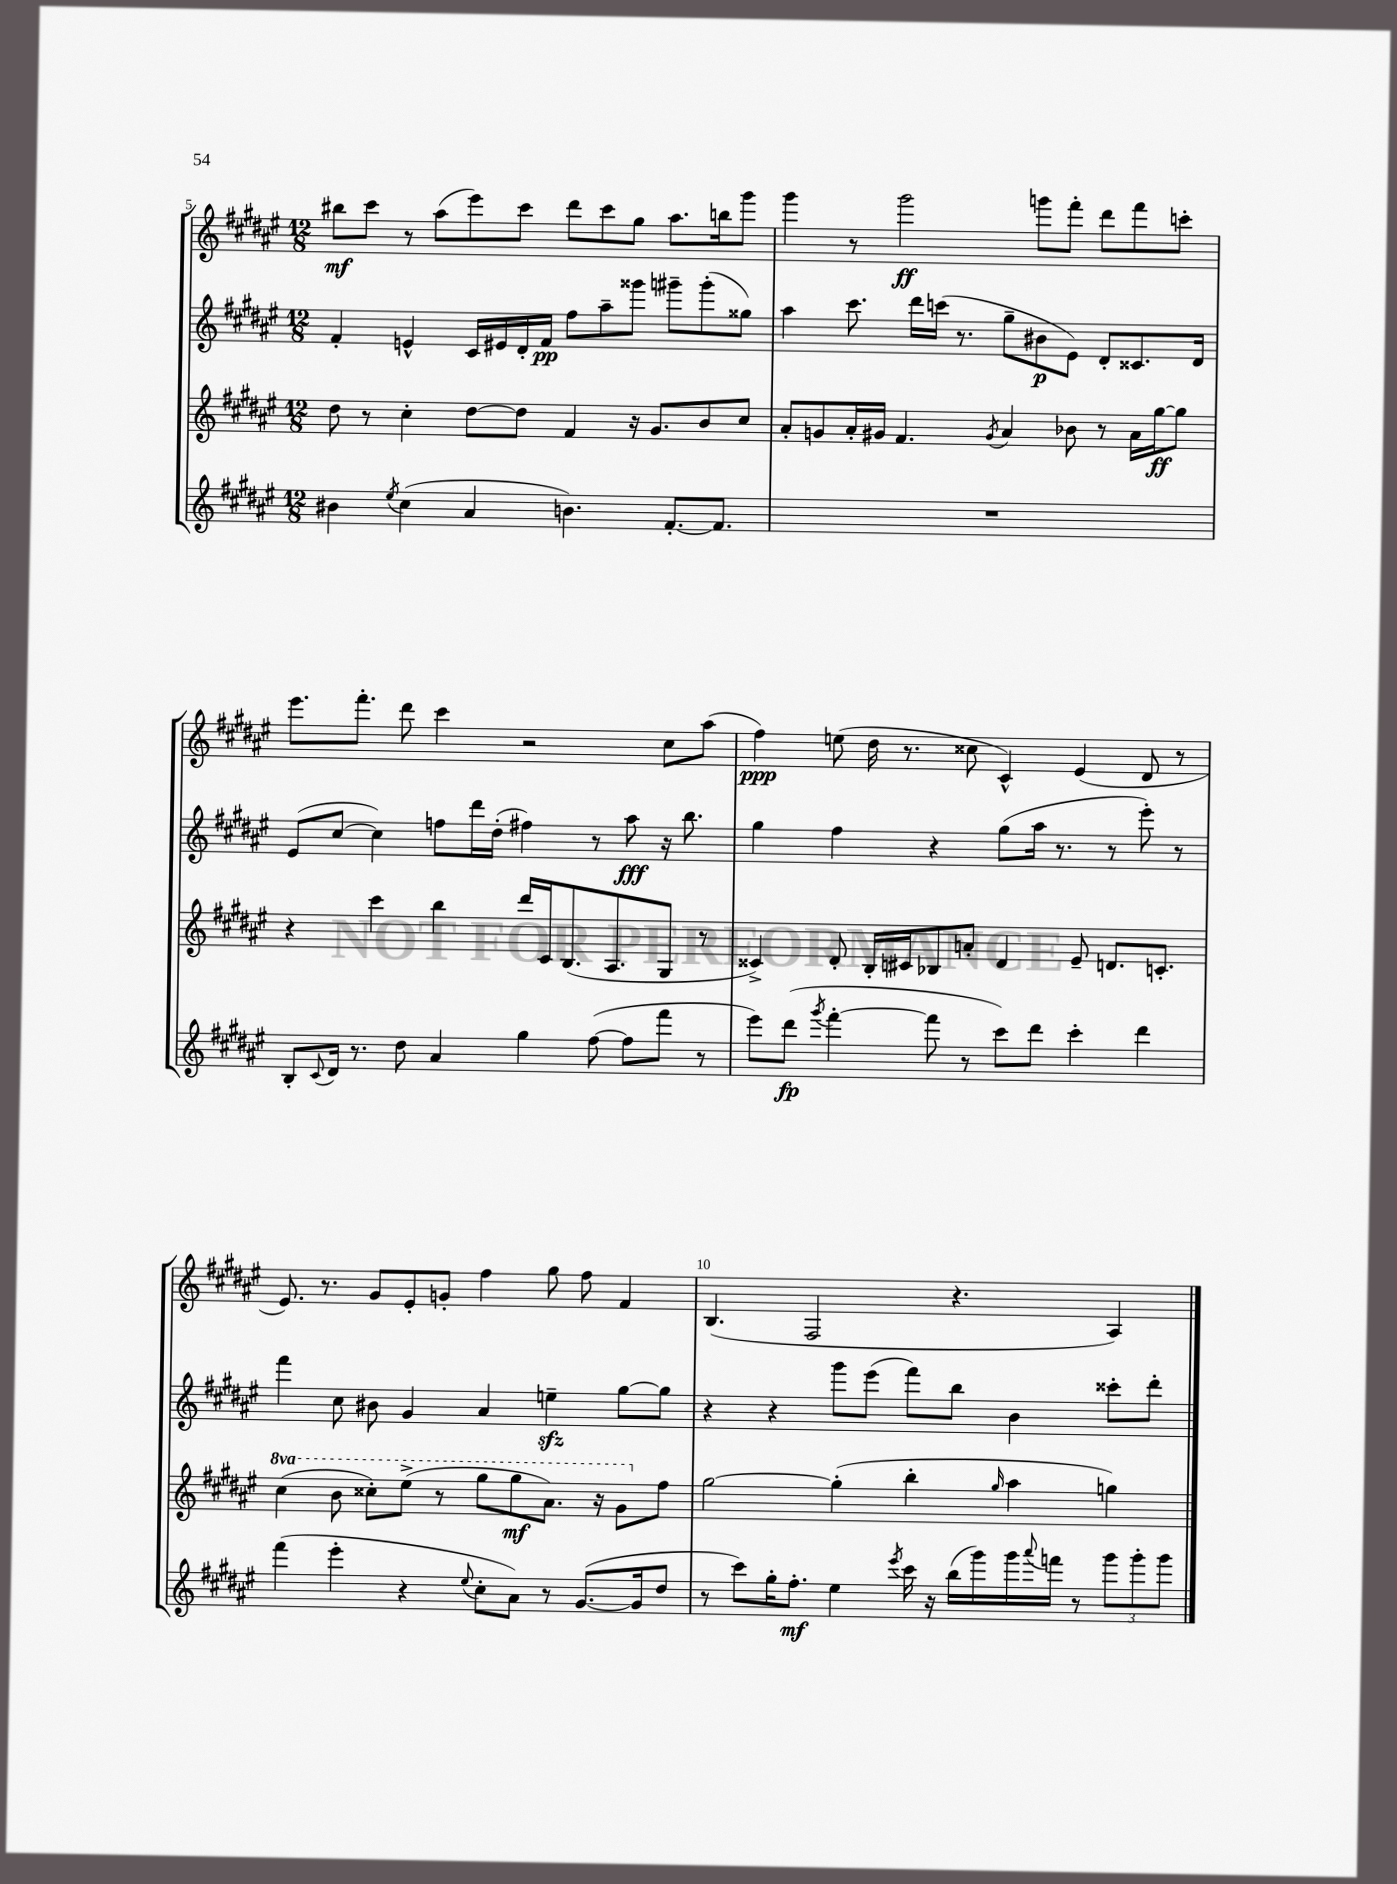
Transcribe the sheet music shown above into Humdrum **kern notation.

**kern	**kern	**kern	**kern
*staff4	*staff3	*staff2	*staff1
*clefG2	*clefG2	*clefG2	*clefG2
*k[f#c#g#d#a#e#]	*k[f#c#g#d#a#e#]	*k[f#c#g#d#a#e#]	*k[f#c#g#d#a#e#]
*M12/8	*M12/8	*M12/8	*M12/8
4b#	8dd#	4f#'	8bb#
.	8r	.	8ccc#
8qee#	.	.	.
(4cc#	4cc#'	4e^^	8r
.	.	.	(8aa#
4a#	[8dd#	16c#	8eee#)
.	.	16e#	.
.	8dd#]	16d#'	8ccc#
.	.	16f#	.
4.b)	4f#	8ff#	8ddd#
.	.	8aa#~	8ccc#
.	16r	8ggg##	8gg#
.	8.g#	.	.
[8.f#'	.	8ggg#~	8.aa#
.	8b	(8ggg#'	.
8.f#]	.	.	16bb
.	8cc#	8gg##)	8ggg#
=	=	=	=
1.r	8a#'	4aa#	4ggg#
.	8g	.	.
.	16a#'	8.ccc#	8r
.	16g#	.	.
.	4.f#	.	2ggg#
.	.	16ddd#	.
.	.	(16ccc	.
.	.	8.r	.
.	8qg#	.	.
.	4a#	8gg#~	.
.	.	8b#	8ggg
.	8b-	8e#)	8fff#'
.	8r	8d#'	8ddd#
.	16a#	8.c##	8fff#
.	[16gg#	.	.
.	8gg#]	.	8ccc'
.	.	16d#	.
=	=	=	=
8B'	4r	(8e#	8.eee#
8qqc#	.	.	.
16d#	.	[8cc#	.
8.r	.	.	8.fff#'
.	4ccc#	4cc#])	.
8dd#	.	.	8ddd#
4a#	4bb	8ff	4ccc#
.	.	16ddd#	.
.	.	(16dd#'	.
4gg#	16ddd#	4ff#)	2r
.	16c#	.	.
.	(8.B	.	.
([8ff#	.	8r	.
.	8.A#	.	.
8ff#]	.	8aa#	.
8fff#	8G#	16r	8cc#
.	.	8.bb	.
8r	8r	.	(8aa#
=	=	=	=
8eee#)	4c##^)	4gg#	4ff#)
(8ddd#	.	.	.
8qggg#	.	.	.
[4fff#'	8d#'	4ff#	(8ee
.	16B'	.	16dd#
.	16c#	.	8.r
8fff#]	8B-	4r	.
8r	8a'	.	8cc##
8ccc#)	4d#	(8gg#	4c#^^)
8ddd#	.	16aa#	.
.	.	8.r	.
4ccc#'	8e#~	.	(4e#
.	8.d	8r	.
4ddd#	.	8eee#')	8d#
.	8.c'	.	.
.	.	8r	8r
=	=	=	=
(4fff#	(4ccc#	4fff#	8.e#)
.	.	.	8.r
4eee#'	8bb	8cc#	.
.	8ccc##')	8b#	8g#
4r	(8eee#^	4g#	8e#'
.	8r	.	8g'
8qqee#	.	.	.
8cc#'	8ggg#	4a#	4ff#
8a#)	8ggg#	.	.
8r	8.aa#)	4ee~	8gg#
([8.g#	.	.	8ff#
.	16r	.	.
.	8gg#	[8gg#	4f#
16g#]	.	.	.
8dd#	8ff#	8gg#]	.
=	=	=	=
8r	[2gg#	4r	(4.B
8ccc#)	.	.	.
16gg#'	.	4r	.
8.ff#'	.	.	.
.	.	.	2F#
4ee#	(4gg#']	8ggg#	.
.	.	(8eee#	.
8qeee#	.	.	.
16ccc#	4bb'	8fff#)	.
16r	.	.	.
(16bb	.	8bb	4.r
16ggg#)	.	.	.
.	16qqgg#	.	.
16ggg#	4aa#	4b	.
8qqaaa#	.	.	.
16fff	.	.	.
8r	.	.	.
12ggg#	4gg)	8ccc##'	4A#)
12ggg#'	.	.	.
.	.	8ddd#'	.
12ggg#	.	.	.
==	==	==	==
*-	*-	*-	*-
